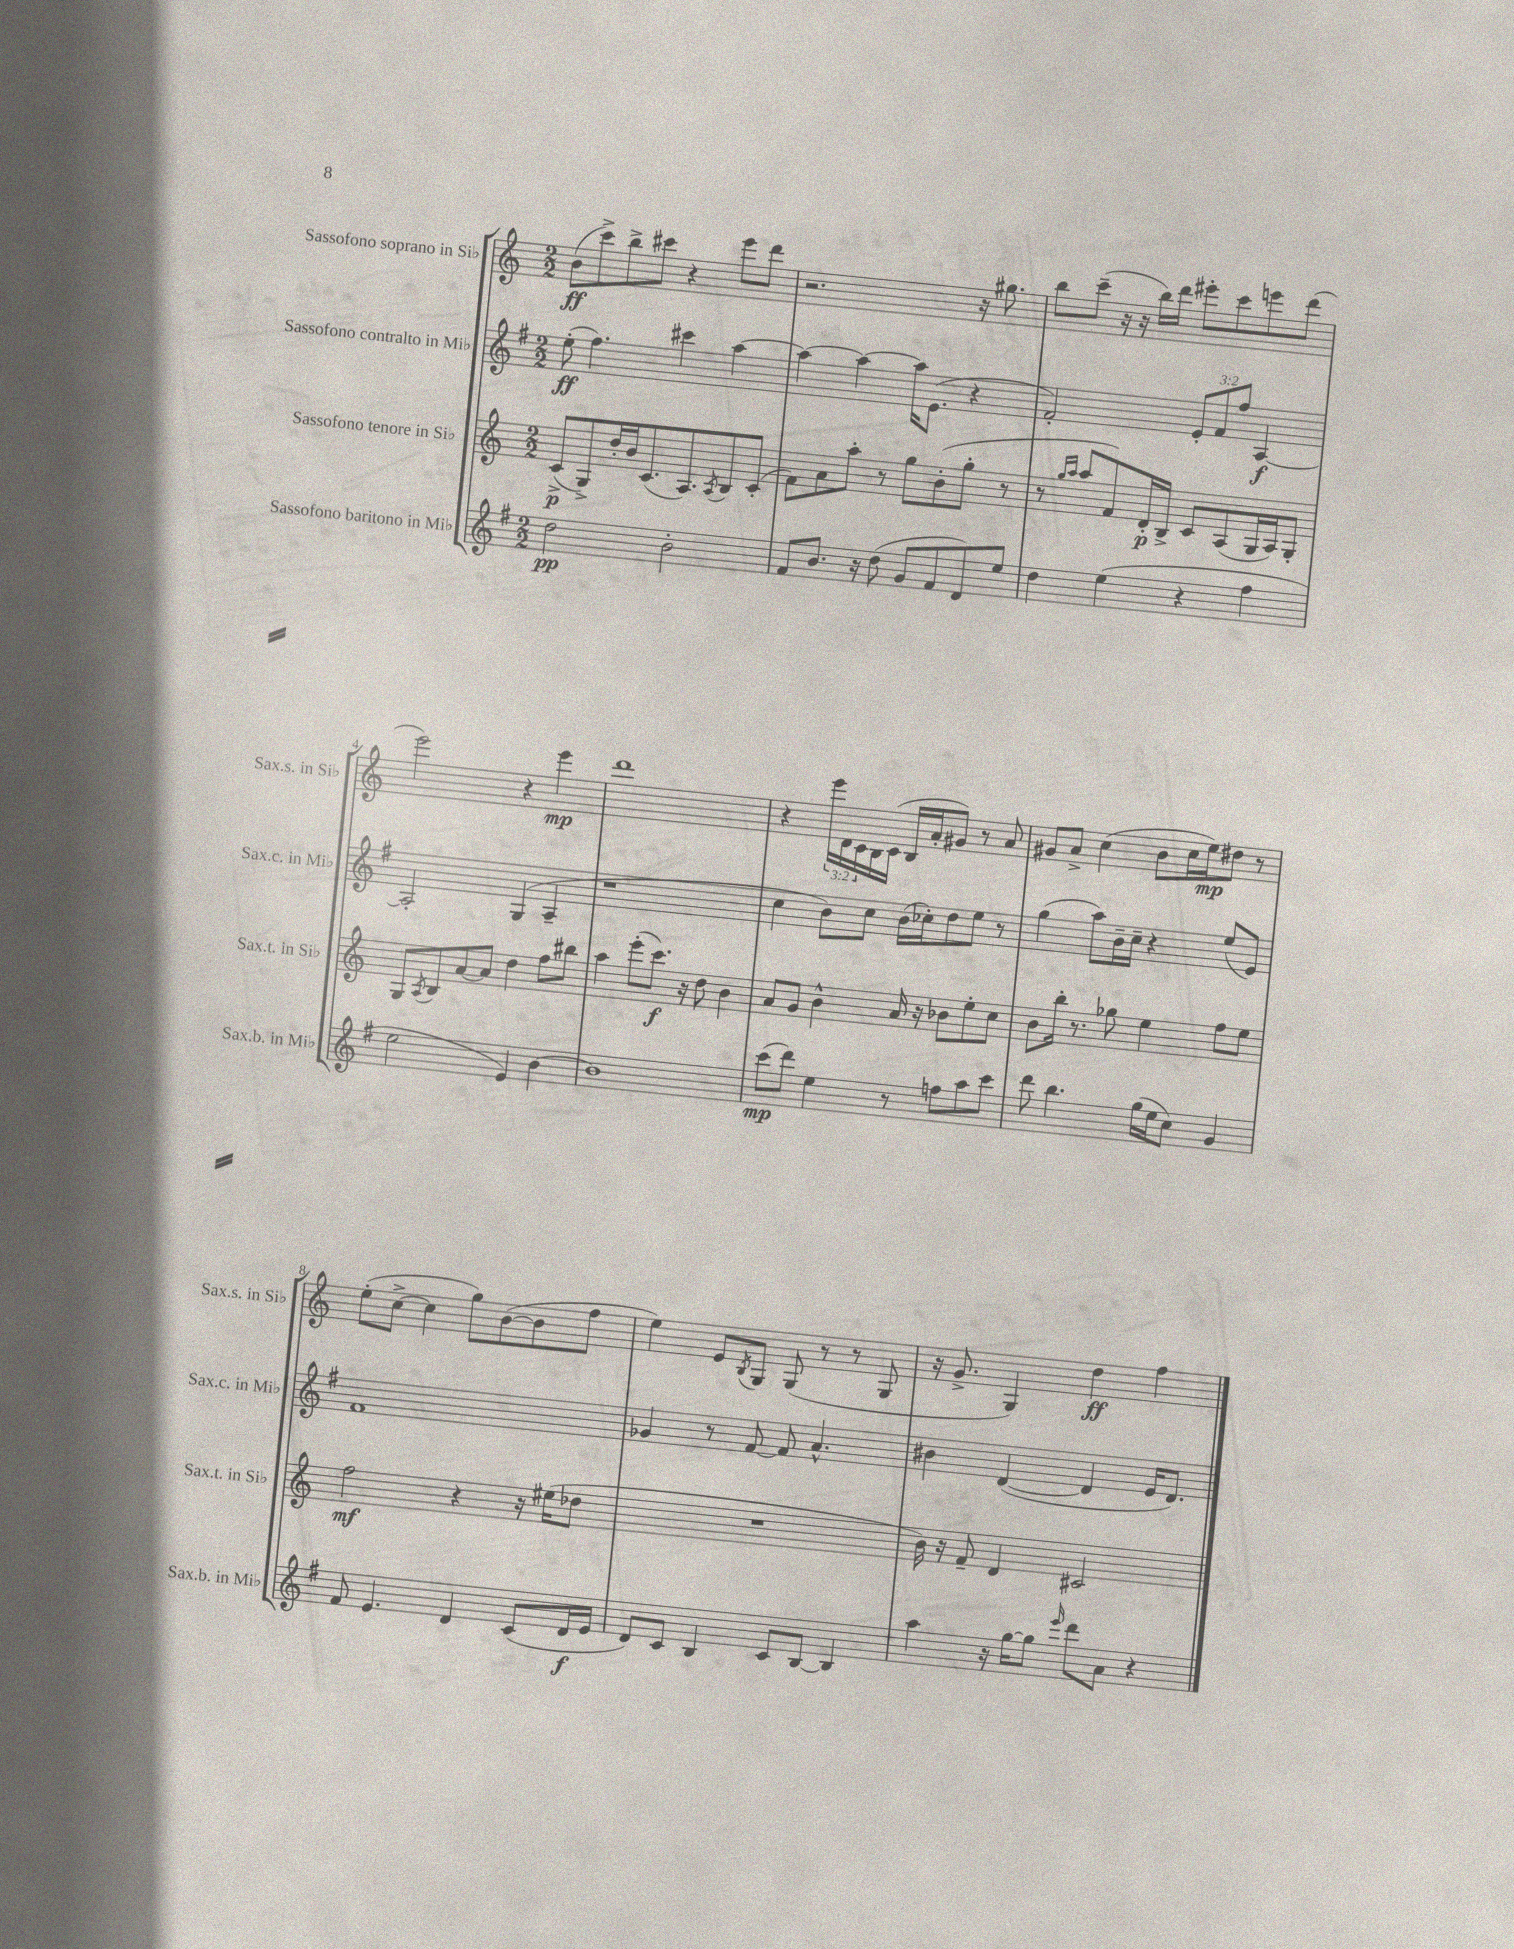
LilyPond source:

<<
\new StaffGroup <<
\new Staff = "s0" \with { instrumentName = "Sassofono soprano in Sib" shortInstrumentName = "Sax.s. in Sib" } {
    \clef treble \key c \major \numericTimeSignature \time 2/2 \override Staff.TupletNumber.text = #tuplet-number::calc-fraction-text
    b'8\ff( c'''8->) b''8-> cis'''8 r4 e'''8 d'''8 |
    r2. r16 gis''8. |
    b''8 c'''8--( r16 r16 b''16) d'''16 eis'''8-. c'''8 e'''8 d'''8( |
    e'''2) r4 e'''4\mp |
    d'''1 |
    r4 \tuplet 3/2 { e'''16 d'16 c'16 } b16 c'16( b16 a'16-. gis'8) r8 a'8 |
    gis'8 a'8-> c''4( b'8 c''16 e''16\mp) dis''8 r8 |
    e''8-.( c''8~-> c''4 g''8) b'8~( b'8 f''8 |
    e''4) e'8 \acciaccatura { b8 } g8 g8( r8 r8 g8 |
    r16 g'8.-> g4) d''4\ff f''4 \bar "|." |
}
\new Staff = "s1" \with { instrumentName = "Sassofono contralto in Mib" shortInstrumentName = "Sax.c. in Mib" } {
    \clef treble \key g \major \numericTimeSignature \time 2/2 \override Staff.TupletNumber.text = #tuplet-number::calc-fraction-text
    e''8-.\ff( fis''4.) cis'''4 a''4~ |
    a''4~ a''4~ a''16 e'8.( r4 |
    fis'2-.) \tuplet 3/2 { e'8-. fis'8 fis''8 } a4~\f |
    a2-. g4( a4-- |
    r1 |
    c''4 b'8) c''8 b'16( ces''16-.) d''8 e''8 r8 |
    g''4( a''8) b'16-- c''16-- r4 e''8( e'8) |
    fis'1 |
    ges'4 r8 fis'8~ fis'8 a'4.-^ |
    bis'4 d'4~( d'4 e'16 d'8.) \bar "|." |
}
\new Staff = "s2" \with { instrumentName = "Sassofono tenore in Sib" shortInstrumentName = "Sax.t. in Sib" } {
    \clef treble \key c \major \numericTimeSignature \time 2/2
    c'8->\p( g8->) d''16-. b'16 c'8.( a8.) \acciaccatura { a8 } b8 c'8-.( |
    f'8) a'8 a''8-. r8 g''8 b'8-.( g''8-. r8 |
    r8 \grace { g''16 a''16 } a''8 f'8) d'16-.\p b16-> c'8 a8( g16 a16) g8-. |
    g8 \acciaccatura { a8 } b8 a'8~ a'8 d''4 f''8 bis''8 |
    a''4 e'''8-.( c'''8.\f) r16 d''8 b'4 |
    a'8 g'8 b'4-^ a'16 r16 bes'8 e''8-. c''8 |
    b'8 b''16-. r8. ges''8 e''4 f''8 e''8 |
    f''2\mf r4 r16 eis''16( des''8 |
    R1 |
    b'16) r16 f'8-- d'4 cis'2 \bar "|." |
}
\new Staff = "s3" \with { instrumentName = "Sassofono baritono in Mib" shortInstrumentName = "Sax.b. in Mib" } {
    \clef treble \key g \major \numericTimeSignature \time 2/2
    d''2\pp b'2-. |
    fis'8 b'8. r16 d''8( g'8 fis'8 d'8) e''8 |
    d''4 e''4( r4 fis''4 |
    e''2 e'4) b'4~ |
    b'1 |
    c'''8\mp( d'''8) e''4 r8 f''8 a''8 c'''8 |
    d'''8 b''4. g''16( e''16 c''8) g'4 |
    fis'8 e'4. d'4 c'8( d'16\f e'16 |
    d'8) c'8 b4 c'8 b8~ b4 |
    a''4 r16 g''16~ g''8 \grace { e'''16 } d'''8 a'8 r4 \bar "|." |
}
>>
>>
